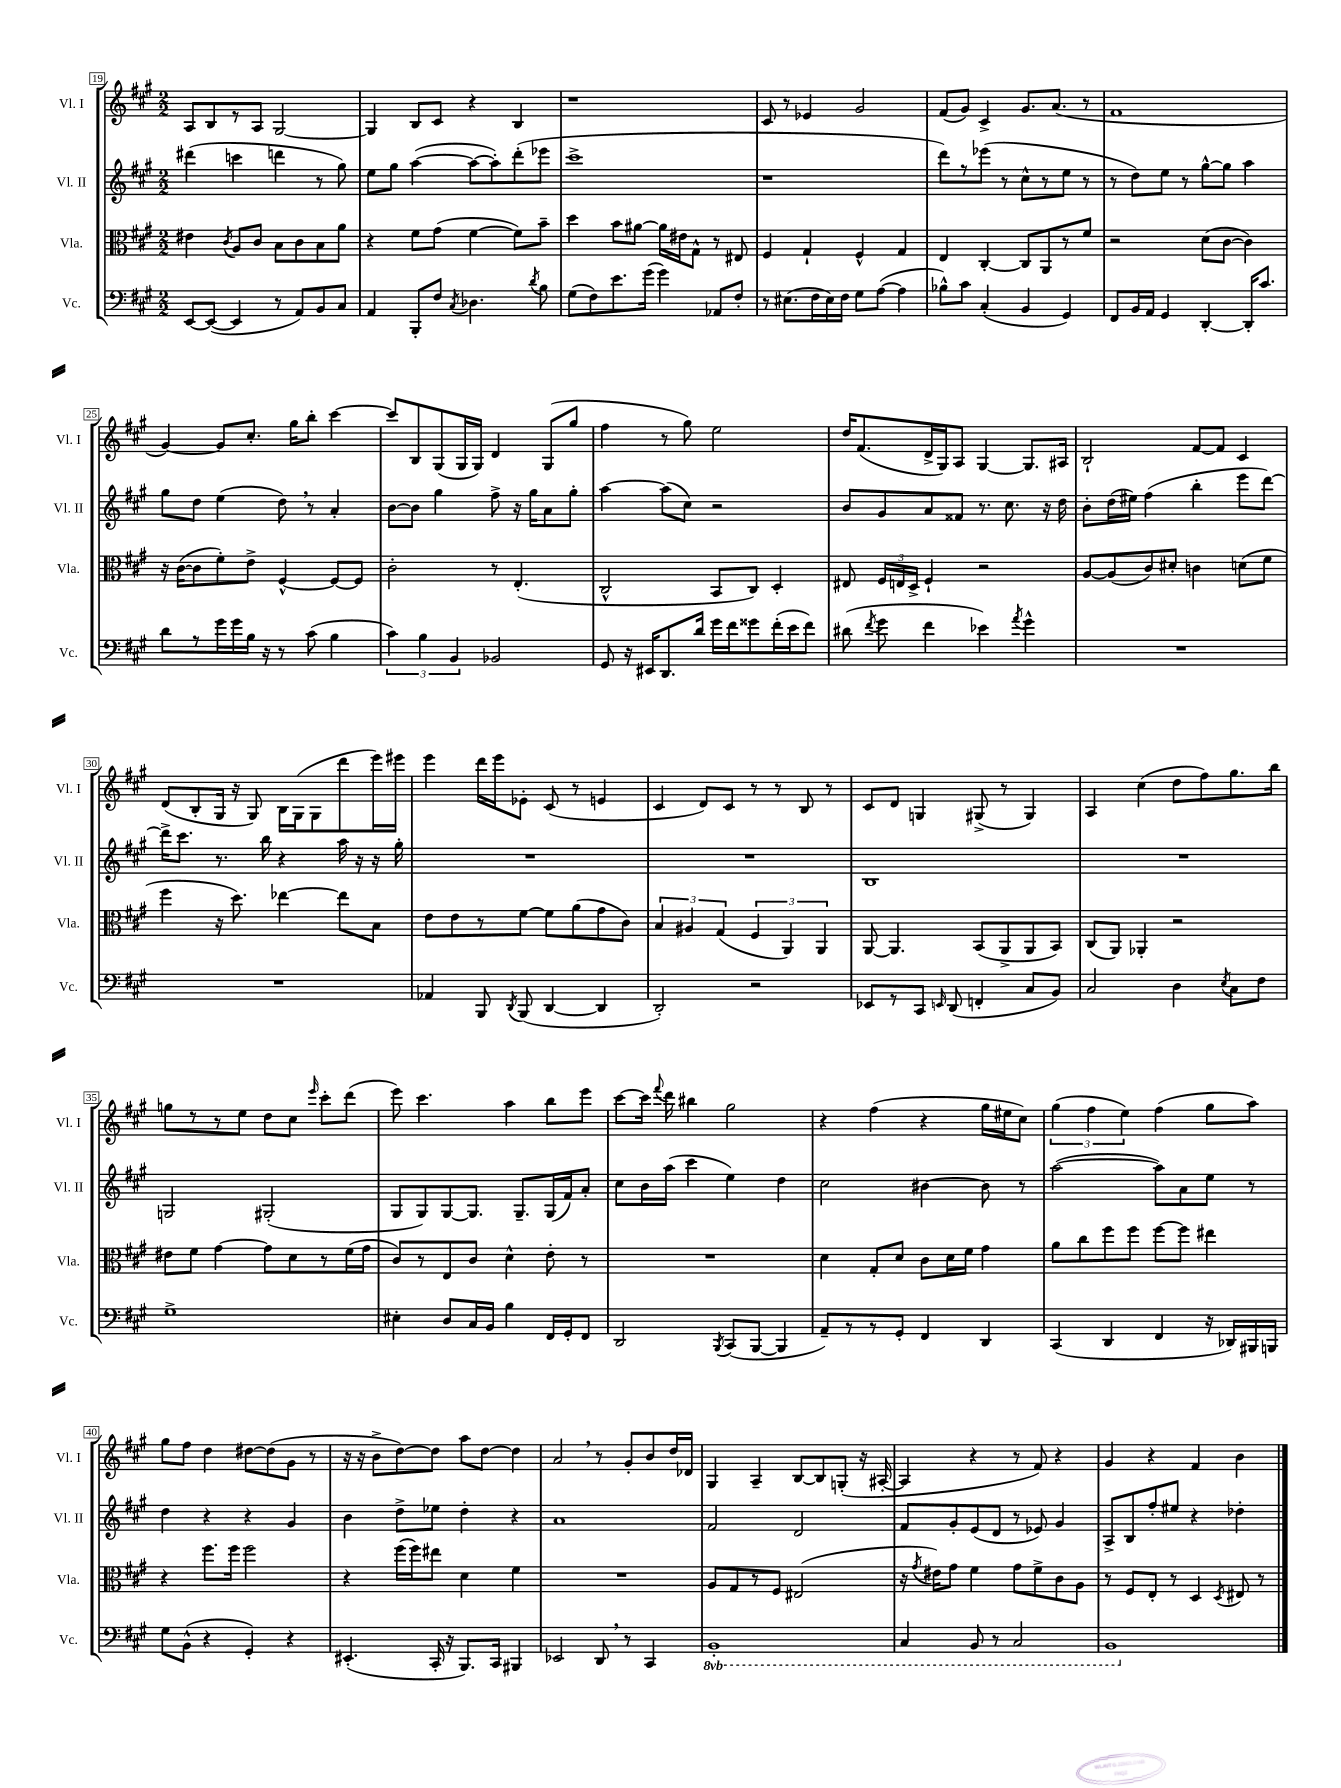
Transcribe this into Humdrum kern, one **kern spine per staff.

**kern	**kern	**kern	**kern
*staff4	*staff3	*staff2	*staff1
*clefF4	*clefC3	*clefG2	*clefG2
*k[f#c#g#]	*k[f#c#g#]	*k[f#c#g#]	*k[f#c#g#]
*M2/2	*M2/2	*M2/2	*M2/2
[8EE/L	4e#\	(4ddd#\	8A/L
(8EE/_J	.	.	8B/
.	8qc#/	.	.
4EE/]	8A/L	4ccc\	8r
.	8c#/J	.	8A/J
8r	8B\L	4ddd\	[2G#/
8AA/L)	8c#\	.	.
8BB/	8B\	8r	.
8C#/J	8a\J	8gg#\)	.
=	=	=	=
4AA/	4r	8ee\L	4G#/]
.	.	8gg#\J	.
8BBB'/L	8f#\L	([4aa\	8B/L
8F#/J	(8g#\J	.	8c#/J
8qC#/	.	.	.
4.D-\	[4f#\	8aa\_L	4r
.	.	8aa'\])	.
.	8f#\]L)	(8ddd'\	4B/
8qd/	.	.	.
8B\	8b~\J	8eee-\J	.
=	=	=	=
(8G#\L	4dd\	1ccc#^	1r
8F#\)	.	.	.
8.e\	8b\L	.	.
.	[8a#\J	.	.
(16g#\Jk	.	.	.
4g#\)	16a#\]LL	.	.
.	16e#\J	.	.
.	8G#^^\J	.	.
8AA-/L	8r	.	.
8F#'/J	8E#/	.	.
=	=	=	=
8r	4F#/	1r	8c#/
(8.E#\L	.	.	8r
.	4G#`/	.	4e-/
16F#\L	.	.	.
16E#\)	.	.	.
16F#\JJ	.	.	.
8G#\L	4F#^^/	.	2g#/
([8A\J	.	.	.
4A\]	4G#/	.	.
=	=	=	=
8B-^^\L)	4E/	8ddd\L)	(8f#/L
8c#\J	.	8r	8g#/J)
(4C#'/	[4C#'/	(8eee-\J	4c#^/
.	.	8r	.
4BB/	8C#/]L	8cc#^^\L	8.g#/L
.	8AA/	8r	.
.	.	.	(8.a/J
4GG#/)	8r	8ee\J	.
.	8f#/J	8r	8r
=	=	=	=
8FF#/L	2r	8r	1f#
16BB/L	.	8dd\L)	.
16AA/JJ	.	.	.
4GG#/	.	8ee\J	.
.	.	8r	.
[4DD'/	(8d\L	[8gg#^^\L	.
.	[8c#\J	8gg#\]J	.
16DD'/]LK	4c#\])	4aa\	.
8.c#/J	.	.	.
=	=	=	=
8d\L	16r	8gg#\L	[4g#/)
.	([16c#\LK	.	.
8r	8c#\]	8dd\J	.
16g#\L	8f#'\)	(4ee\	8g#/]L
16g#\	.	.	.
16B\JJ	8e^\J	.	8.cc#'/J
16r	.	.	.
8r	[4F#^^/	8dd\)	.
.	.	.	16gg#\LK
(8c#\	.	8r	8bb'\J
4B\	8F#/_L	4a'/	[4ccc#\
.	8F#/]J	.	.
=	=	=	=
6c#\)	2c#'\	[8b\L	8ccc#/]L
.	.	8b\]J	8B/
6B\	.	.	.
.	.	4gg#\	(8G#/
6BB/	.	.	.
.	.	.	16G#/L
.	.	.	16G#/JJ)
2BB-/	8r	8ff#^\	4d/
.	(4.E'/	16r	.
.	.	16gg#\LK	.
.	.	8a\	(8G#/L
.	.	8gg#'\J	8gg#/J
=	=	=	=
8GG#/	2C#^^/	[4aa\	4ff#\
16r	.	.	.
16EE#/LK	.	.	.
8.DD/	.	(8aa\]L	8r
.	.	8cc#\J)	8gg#\)
16d/Jk	.	.	.
16g#\LL	8BB/L	2r	2ee\
16f#\J	.	.	.
8g##\	8C#/J)	.	.
(16f#'\L	4D'/	.	.
16e\J	.	.	.
8f#\J)	.	.	.
=	=	=	=
(8d#\	8E#/	8b/L	16dd/LK
.	.	.	(8.f#/
8qf#/	.	.	.
8g#\	24F#/LL	8g#/	.
.	24E/	.	.
.	24D^/JJ	.	.
4f#\	4F#`/	8a/	16d^/L
.	.	.	16G#/J)
.	.	8f##/J	8A/J
4e-\)	2r	8.r	[4G#/
.	.	8.cc#\	.
8qa/	.	.	.
4g#^^\	.	.	8.G#/]L
.	.	16r	.
.	.	16dd\	16A#/Jk
=	=	=	=
1r	[8A/L	8b'\L	2B`/
.	(8A/]	(16dd\L	.
.	.	16ee#\JJ)	.
.	8c#/)	(4ff#\	.
.	8d#'/J	.	.
.	4c\	4bb'\	[8f#/L
.	.	.	8f#/]J
.	(8d\L	8eee\L	4c#/
.	8f#\J	[8ddd\J)	.
=	=	=	=
1r	4ff#\	16ddd^\]LK	(8d/L
.	.	8.ccc#\J	.
.	.	.	8B'/
.	16r	8.r	16G#/Jk
.	8.dd\)	.	16r
.	.	.	8G#/)
.	.	16bb\	.
.	[4ee-\	4r	16B\LL
.	.	.	(16G#\J
.	.	.	8G#\
.	8ee-\]L	16aa\	8ddd\
.	.	16r	.
.	8B\J	16r	16eee\L)
.	.	16gg#'\	16eee#\JJ
=	=	=	=
4AA-/	8e\L	1r	4eee\
.	8e\	.	.
8BBB/	8r	.	16ddd\LL
.	.	.	16eee\J
8qDD/	.	.	.
(8BBB/	[8f#\J	.	8e-'\J
[4DD/	8f#\]L	.	(8c#/
.	(8a\	.	8r
4DD/]	8g#\	.	4e/
.	8c#\J)	.	.
=	=	=	=
2DD'/)	6B/	1r	4c#/
.	6A#/	.	.
.	.	.	8d/L)
.	(6G#/	.	.
.	.	.	8c#/J
2r	6F#/	.	8r
.	.	.	8r
.	6AA/)	.	.
.	.	.	8B/
.	6AA/	.	.
.	.	.	8r
=	=	=	=
8EE-/L	[8AA/	1B	8c#/L
8r	4.AA/]	.	8d/J
8CC#/J	.	.	4G/
16qqEE/	.	.	.
(8DD/	.	.	.
4FF'/	(8BB/L	.	(8G#^/
.	8AA^/	.	8r
8C#/L	8AA/	.	4G#/)
8BB/J)	8BB/J)	.	.
=	=	=	=
2C#/	(8C#/L	1r	4A/
.	8AA/J)	.	.
.	4AA-'/	.	(4cc#\
4D\	2r	.	8dd\L
.	.	.	8ff#\)
8qE/	.	.	.
8C#\L	.	.	8.gg#\
8F#\J	.	.	.
.	.	.	16bb\Jk
=	=	=	=
1G#^	8e#\L	2G/	8gg\L
.	8f#\J	.	8r
.	[4g#\	.	8r
.	.	.	8ee\J
.	8g#\]L	(2G#'/	8dd\L
.	8d\	.	8cc#\J
.	.	.	16qqeee/
.	8r	.	8ccc#'\L
.	(16f#\L	.	(8ddd\J
.	16g#\JJ	.	.
=	=	=	=
4E#'\	8c#/L)	8G#/L	8eee\)
.	8r	8G#/)	4.ccc#\
8D/L	8E/	[8G#/	.
16C#/L	8c#/J	8.G#/]J	.
16BB/JJ	.	.	.
4B\	4d^^\	.	4aa\
.	.	8.G#~/L	.
16FF#/LL	8e'\	(16G#/L	8bb\L
16GG#'/J	.	16f#/J)	.
8FF#/J	8r	8a'/J	8eee\J
=	=	=	=
2DD/	1r	8cc#\L	[8ccc#\L
.	.	16b\L	16ccc#\]Jk
.	.	.	8qqfff#/
.	.	(16aa\JJ	16ddd\
.	.	4ccc#\	4bb#\
8qBBB/	.	.	.
(8CC#/L	.	4ee\)	2gg#\
[8BBB/J	.	.	.
4BBB/]	.	4dd\	.
=	=	=	=
8AA~/L)	4d\	2cc#\	4r
8r	.	.	.
8r	8G#'/L	.	(4ff#\
8GG#'/J	8d/J	.	.
4FF#/	8c#\L	[4b#\	4r
.	16d\L	.	.
.	16f#\JJ	.	.
4DD/	4g#\	8b#\]	16gg#\LL
.	.	.	16ee#\J
.	.	8r	8cc#\J)
=	=	=	=
(4CC#/	8a\L	([2aa\	(6gg#\
.	8cc#\	.	.
.	.	.	6ff#\
4DD/	8ff#\	.	.
.	.	.	6ee\)
.	8ff#\J	.	.
4FF#/	[8ff#\L	8aa\]L)	(4ff#\
.	8ff#\]J	8a\	.
16r	4ee#\	8ee\J	8gg#\L
16DD-/LL)	.	.	.
16BBB#/	.	8r	8aa\J)
16BBB/JJ	.	.	.
=	=	=	=
8G#\L	4r	4dd\	8gg#\L
(8BB^^\J	.	.	8ff#\J
4r	8.ff#\L	4r	4dd\
.	16ff#\Jk	.	.
4GG#'/)	2ff#\	4r	[8dd#\L
.	.	.	(8dd#\]
4r	.	4g#/	8g#\J
.	.	.	8r
=	=	=	=
(4.EE#'/	4r	4b\	16r
.	.	.	16r
.	.	.	8b^\L
.	(16ff#\LL	8dd^\L	[8dd\)
.	16ff#\J)	.	.
16CC#'/	8ee#\J	8ee-\J	8dd\]J
16r	.	.	.
8.BBB/L)	4d\	4dd'\	8aa\L
.	.	.	[8dd\J
16CC#/Jk	.	.	.
4BBB#/	4f#\	4r	4dd\]
=	=	=	=
2EE-/	1r	1a	2a/
8DD/	.	.	8r
8r	.	.	8g#'/L
4CC#/	.	.	8b/
.	.	.	16dd/L
.	.	.	16d-/JJ
=	=	=	=
1BBB'	8A/L	2f#/	4G#/
.	8G#/	.	.
.	8r	.	4A~/
.	8F#/J	.	.
.	(2E#/	2d/	[8B/L
.	.	.	8B/]
.	.	.	(8G'/J
.	.	.	16r
.	.	.	[16A#'/
=	=	=	=
4CC#/	16r	8f#/L	4A#/]
.	8qg#/	.	.
.	16e#\LK)	.	.
.	8g#\J	8g#'/	.
8BBB/	4f#\	(8e/	4r
8r	.	8d/J	.
2CC#/	8g#\L	8r	8r
.	8f#^\	8e-/)	8f#/)
.	8c#\	4g#/	4r
.	8A\J	.	.
=	=	=	=
1BBB	8r	8A^/L	4g#/
.	8F#/L	8B/	.
.	8E'/J	8ff#'/	4r
.	8r	8ee#/J	.
.	4D/	4r	4f#/
.	8qD/	.	.
.	8E#/	4dd-'\	4b\
.	8r	.	.
==	==	==	==
*-	*-	*-	*-
